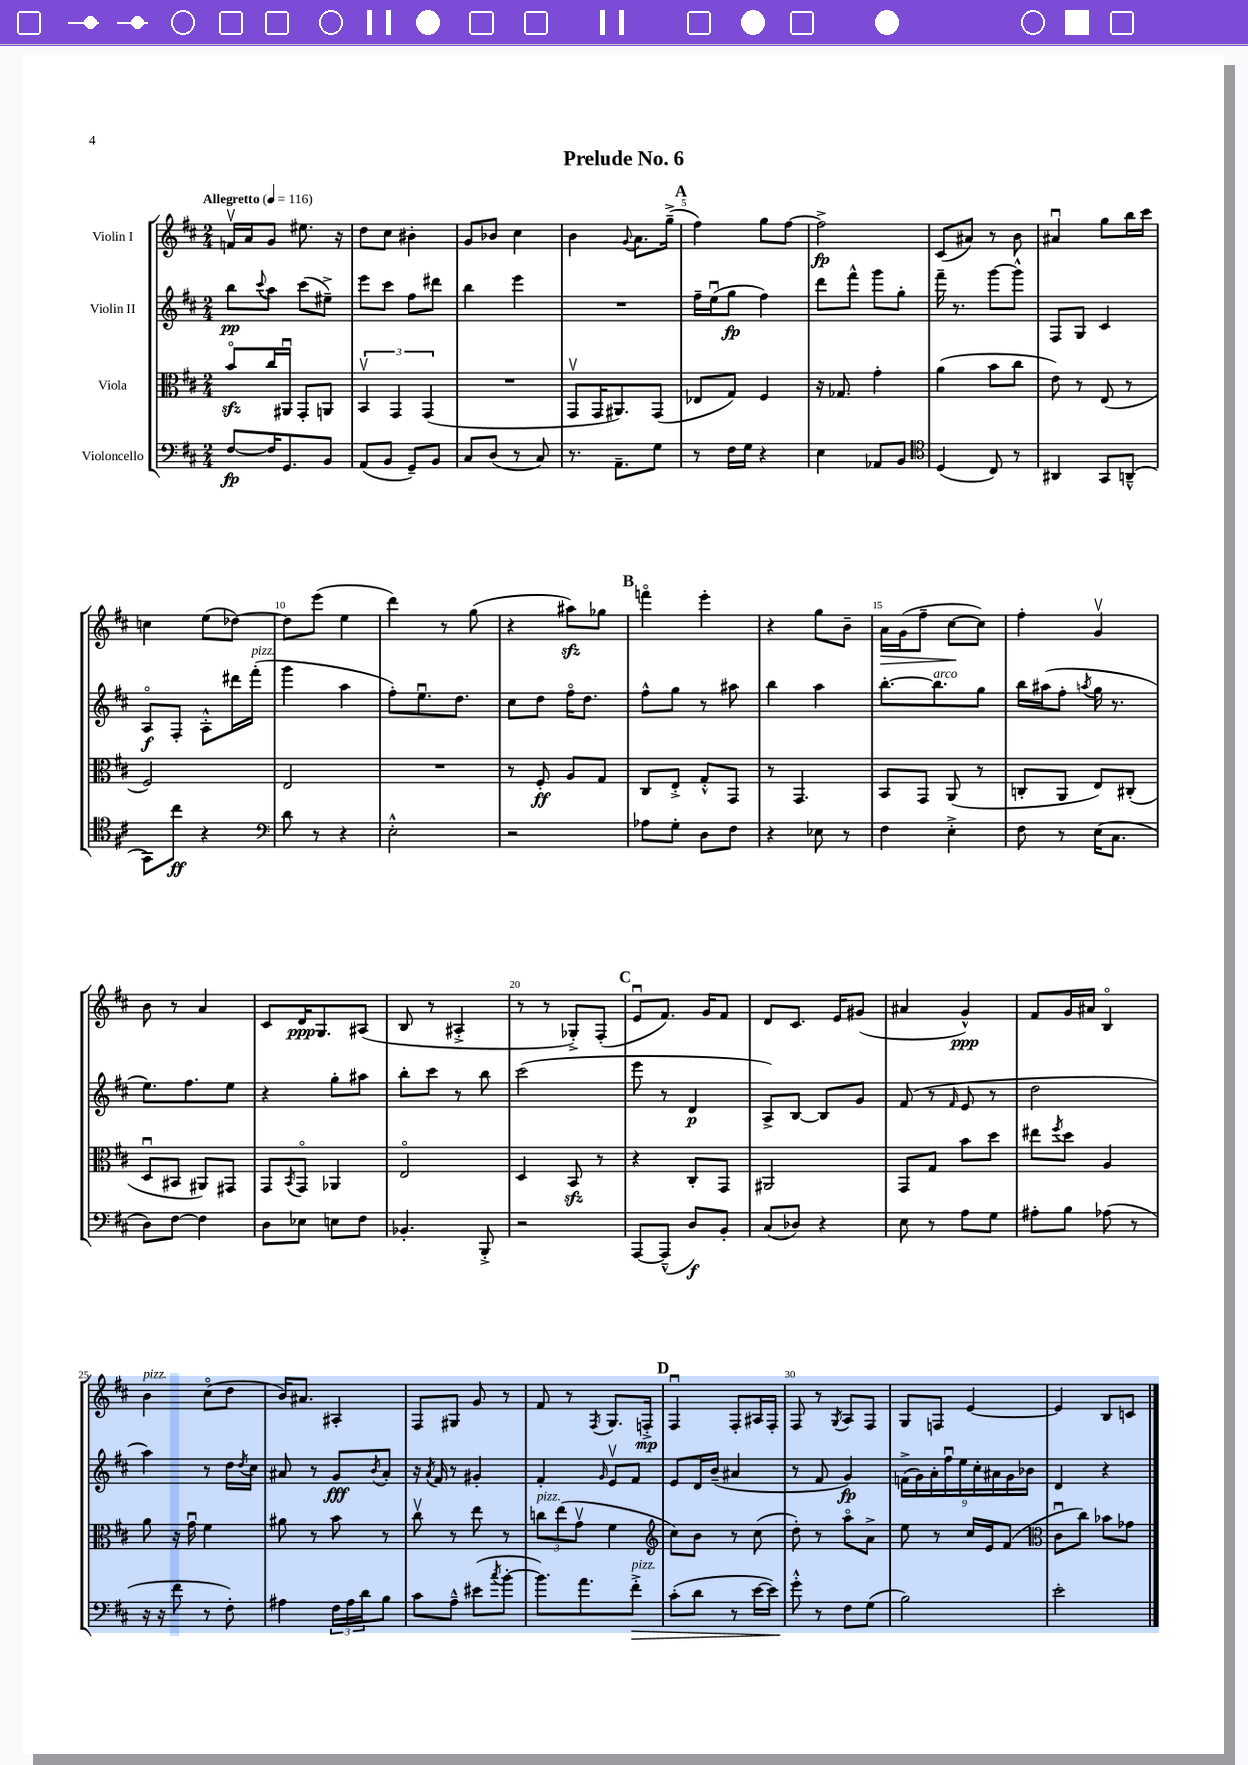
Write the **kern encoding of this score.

**kern	**kern	**kern	**kern
*staff4	*staff3	*staff2	*staff1
*clefF4	*clefC3	*clefG2	*clefG2
*k[f#c#]	*k[f#c#]	*k[f#c#]	*k[f#c#]
*M2/4	*M2/4	*M2/4	*M2/4
*MM116	*MM116	*MM116	*MM116
[8F#	8bo	8bb	16fv
.	.	.	16a
.	.	8qqccc#	.
16F#]	16cc#	8aa	8g
8.GG	16AA#u	.	.
.	8GG'	(8ccc#	8.ee#
8BB	8AA	8ee#~^)	.
.	.	.	16r
=	=	=	=
(8AA	6BBv	8eee	8dd
8BB	.	8ccc#	8cc#
.	6GG	.	.
8GG~)	.	8ff#	4b#'
.	(6GG	.	.
8BB	.	8ddd#	.
=	=	=	=
8C#	2r	4bb	8g
(8D	.	.	8b-
8r	.	4eee	4cc#
8C#)	.	.	.
=	=	=	=
8.r	8GGv	2r	4b
.	16GG	.	.
8.AA~	8.AA#)	.	.
.	.	.	8qqg
.	.	.	8.a
8G	(8GG	.	.
.	.	.	(16gg~^
=	=	=	=
8r	8E-	16ff#~	4ff#)
.	.	(16eeu	.
16F#	8G)	8gg	.
16G	.	.	.
4r	4F#	4ff#)	8gg
.	.	.	[8ff#
=	=	=	=
4E	16r	8ddd	2ff#^]
.	8.G-	.	.
.	.	8fff#^^	.
8AA-	4g'	8ggg	.
8BB	.	8gg'	.
=	=	=	=
*clefC4	*	*	*
(4D	(4a	16fff#~	(8c#
.	.	8.r	.
.	.	.	8a#)
8C#)	8b	[8ggg	8r
8r	8cc#	8ggg^^]	8b
=	=	=	=
4AA#	8e)	8F#	4a#u
.	8r	8G	.
8GG	(8E	4c#	8gg
(8AA~^^	8r	.	16bb
.	.	.	16ccc#
=	=	=	=
8GG)	2F#)	8Ao	4cc
8cc#	.	8F#'	.
4r	.	8A'^^	(8ee
.	.	16ddd#	[8dd-)
.	.	(16fff#'	.
=	=	=	=
*clefF4	*	*	*
8d	2E	4ggg	8dd-]
8r	.	.	(8eee
4r	.	4aa	4ee
=	=	=	=
2E'^^	2r	8ff#')	4ddd)
.	.	8.eeu	.
.	.	.	8r
.	.	8.dd	.
.	.	.	(8gg
=	=	=	=
2r	8r	8cc#	4r
.	8F#'	8dd	.
.	8A	16ff#o	8aa#)
.	.	8.dd	.
.	8G	.	8gg-
=	=	=	=
8A-	8C#	8ff#^^	4fffo
8G'	8E'^	8gg	.
8D	8G'^^	8r	4eee'
8F#	8GG	8aa#	.
=	=	=	=
4r	8r	4bb	4r
.	4.GG	.	.
8E-	.	4aa	8gg
8r	.	.	8b~
=	=	=	=
4F#	8BB	[8.bb'	16a
.	.	.	(16g
.	8GG	.	8ff#~
.	.	8.bb]	.
4E'^	(8AA	.	[8cc#
.	8r	8gg	8cc#])
=	=	=	=
8F#	8C'	16bb	4ff#'
.	.	(16aa#	.
8r	8AA	8ff#'	.
.	.	8qaa	.
(16E	8E)	16gg	4gv
8.C#	.	8.r	.
.	(8C#'	.	.
=	=	=	=
8D)	8Du	8.ee)	8b
[8F#	8BB#	.	8r
.	.	8.ff#	.
4F#]	8AA#)	.	4a
.	8GG#	8ee	.
=	=	=	=
8D	8GG	4r	8c#
.	8qBB	.	.
8E-	8GGo	.	16d
.	.	.	8.G
8E	4AA-	8gg'	.
8F#	.	8aa#	(8A#
=	=	=	=
4.BB-'	2Eo	8bb'	8B
.	.	8ccc#	8r
.	.	8r	4A#'^
8BBB'^	.	8bb	.
=	=	=	=
2r	4D	(2ccc#	8r
.	.	.	8r
.	8BB	.	8G-'^)
.	8r	.	(8F#'
=	=	=	=
[8AAA	4r	8eee	8eu
(8AAA~^^]	.	8r	8.f#)
8D)	8C#'	4d	.
.	.	.	16g
8BB'	8GG	.	8f#
=	=	=	=
(8C#	2AA#	8A^)	8d
8D-)	.	[8B	8.c#
4r	.	8B]	.
.	.	.	16e
.	.	8g	(8g#
=	=	=	=
8E	8GG	(8f#	4a#
8r	8G	8r	.
.	.	16qqf#	.
8A	8b	8e	4g^^)
8G	8dd	8r	.
=	=	=	=
8A#'	8ee#	2dd	8f#
.	8qff#	.	.
8B	8dd	.	16g
.	.	.	16a#
(8A-	4A	.	4Bo
8r	.	.	.
=	=	=	=
16r	8a	4aa)	4b
16r	.	.	.
8f#	16r	.	.
.	16gu	.	.
8r	4f#	8r	(8cc#o
8F#')	.	16dd	8dd
.	.	8qdd	.
.	.	16cc#	.
=	=	=	=
4A#	8a#	8a#	16b)
.	.	.	8.a#
.	8r	8r	.
24F#	8b	8g	4A#'
24A#	.	.	.
24d	.	.	.
.	.	8qb	.
8B	8r	8a#'	.
=	=	=	=
8c#	8cc#v	16r	8F#
.	.	8qa	.
.	.	16f#	.
8A~^^	8r	8r	8G#
(8e#	8ee	4g#'	8g
8qcc#	.	.	.
[8b'	8r	.	8r
=	=	=	=
8.b])	12cc	4f#'	8f#
.	(12ee	.	.
.	.	.	8r
.	12gv	.	.
8.a	.	.	.
.	.	16qqg	8qF#
.	4f#	8ev	8.G
8f#'^	.	8f#	.
.	.	.	16F'^
=	=	=	=
*	*clefG2	*	*
(8c#'	8cc#)	8e	4F#u
8d	8b	16d	.
.	.	(16b~	.
8r	8r	4a#	8F#'
[16e	(8cc#	.	16A#
16e])	.	.	16F#'
=	=	=	=
8g'^^	8dd')	8r	8F#
8r	8r	8f#	8r
.	.	.	8qG
8F#	8aao	4g)	8A
(8G	8a^	.	8F#
=	=	=	=
2B)	8ee	(18f^	8G
.	.	18g)	.
.	.	18a'	.
.	8r	.	8F
.	.	18ff#u	.
.	.	18ee	.
.	16cc#	.	[4e
.	.	18cc#'	.
.	16e	.	.
.	.	18a#	.
.	(8f#	.	.
.	.	18g	.
.	.	18b-	.
=	=	=	=
*	*clefC3	*	*
2e'	8c#u	4d	4e]
.	8cc#)	.	.
.	8b-	4r	8B
.	8g-	.	8c
==	==	==	==
*-	*-	*-	*-
